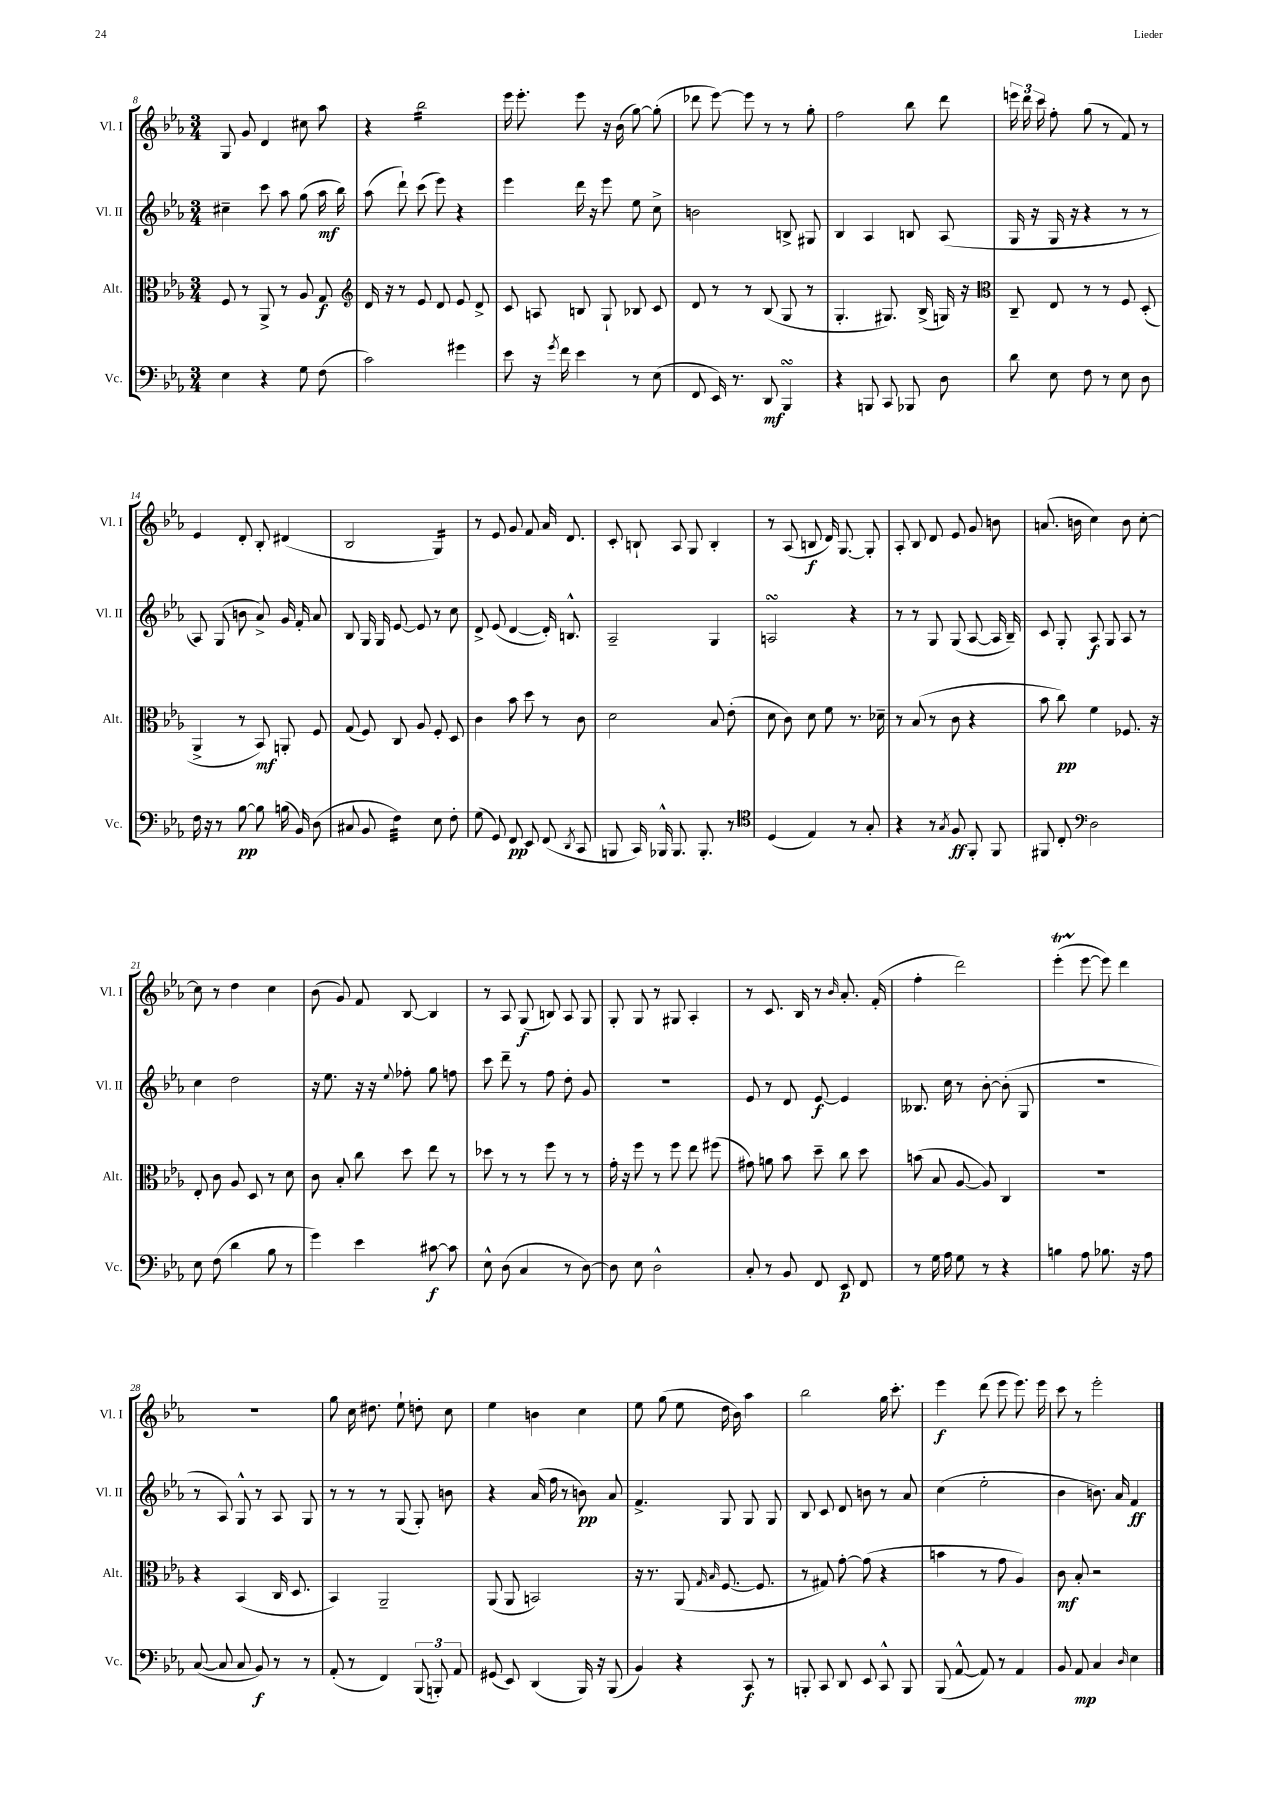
<<
\new StaffGroup <<
\new Staff = "s0" \with { instrumentName = "Vl. I" shortInstrumentName = "Vl. I" } {
    \clef treble \key ees \major \numericTimeSignature \time 3/4
    \autoBeamOff g8 g'8 d'4 cis''8 aes''8 |
    r4 bes''2:16 |
    ees'''16 ees'''8.-. ees'''8 r16 bes'16( g''8~) g''8-.( |
    des'''8 ees'''8~) ees'''8 r8 r8 g''8-. |
    f''2 bes''8 d'''8 |
    \tuplet 3/2 { e'''16 d'''16 c'''16 } f''8-. g''8( r8 f'8) r8 |
    ees'4 d'8-. bes8-. dis'4( |
    bes2 g4:16) |
    r8 ees'8 g'8 f'8 aes'16 d'8. |
    c'8-. b8-! aes8 g8 b4-. |
    r8 aes8( b8\f d'16) g8.~ g8-. |
    aes8-. bes8 d'8 ees'8 g'8 b'8 |
    a'8.( b'16 c''4) b'8 c''8~-. |
    c''8 r8 d''4 c''4 |
    bes'8( g'8) f'8 bes8~ bes4 |
    r8 aes8 g8\f( b8) aes8 g8 |
    g8-. g8 r8 gis8 aes4-. |
    r8 c'8. bes16 r8 \grace { bes'16 } aes'8.-. f'16-.( |
    f''4-. d'''2) |
    ees'''4-.\startTrillSpan( ees'''8~\stopTrillSpan ees'''8) d'''4 |
    R2. |
    g''8 c''16 dis''8. ees''8-! d''8-. c''8 |
    ees''4 b'4 c''4 |
    ees''8 g''8( ees''8 d''16 bes'16) aes''4 |
    bes''2 g''16 c'''8.-. |
    ees'''4\f d'''8( ees'''8 ees'''8.) ees'''16 |
    c'''8 r8 ees'''2-. \bar "|." |
}
\new Staff = "s1" \with { instrumentName = "Vl. II" shortInstrumentName = "Vl. II" } {
    \clef treble \key ees \major \numericTimeSignature \time 3/4
    \autoBeamOff cis''4-- c'''8 aes''8 g''8( aes''16\mf bes''16) |
    aes''8( d'''8-!) c'''8( ees'''8) r4 |
    ees'''4 d'''16 r16 ees'''8 ees''8 c''8-> |
    b'2 b8-> gis8 |
    bes4 aes4 b8 aes8( |
    g16 r16 g16 r16 r4 r8 r8 |
    aes8) g8( b'8 aes'8->) g'16 f'16-. aes'8 |
    bes8 g16 g16 ees'8~ ees'8 r8 c''8 |
    d'8-> ees'8( d'4~ d'16-.) b8.-^ |
    aes2-- g4 |
    a2\turn r4 |
    r8 r8 g8 g8( aes8~ aes16 bes16--) |
    c'8 g8-. aes8\f g8 aes8 r8 |
    c''4 d''2 |
    r16 ees''8. r16 r16 \appoggiatura { ees''8 } fes''8-. g''8 f''8 |
    c'''8 d'''8-- r8 f''8 d''8-. g'8 |
    R2. |
    ees'8 r8 d'8 ees'8~\f ees'4 |
    beses8. c''16 r8 bes'8~-. bes'8-.( g8 |
    R2. |
    r8 aes8) g8-^ r8 aes8 g8 |
    r8 r8 r8 g8( g8-.) b'8 |
    r4 aes'16( f''16 r8 b'8\pp) aes'8 |
    f'4.-> g8 g8 g8 |
    bes8 c'8 d'8 b'8 r8 aes'8 |
    c''4( ees''2-. |
    bes'4 b'8.) aes'16 f'4\ff \bar "|." |
}
\new Staff = "s2" \with { instrumentName = "Alt." shortInstrumentName = "Alt." } {
    \clef alto \key ees \major \numericTimeSignature \time 3/4
    \autoBeamOff f8 r8 aes,8-> r8 aes8 g8\f |
    \clef treble d'16 r16 r8 ees'8 d'8 ees'8 d'8-> |
    c'8 a8 b8 g8-! bes8 c'8 |
    d'8 r8 r8 bes8( g8 r8 |
    g4.-. gis8.) bes16->( g16) r16 |
    \clef alto c8-- ees8 r8 r8 f8 d8-.( |
    aes,4-> r8 bes,8\mf) a,8-. f8 |
    g8( f8) c8 aes8 f8-. d8 |
    c'4 bes'8 d''8 r8 c'8 |
    d'2 bes8 ees'8-.( |
    d'8 c'8) d'8 f'8 r8. des'16-- |
    r8 bes8( r8 c'8 r4 |
    bes'8 c''8\pp) f'4 fes8. r16 |
    ees8-. c'8 aes8 d8 r8 d'8 |
    c'8 bes8-. c''8 d''8 ees''8 r8 |
    des''8 r8 r8 f''8 r8 r8 |
    g'16-. r16 f''8 r8 f''8 ees''8 fis''8( |
    gis'8) a'8 bes'8 d''8-- c''8 d''8 |
    b'8( bes8 aes8~ aes8) c4 |
    R2. |
    r4 bes,4( c16 d8. |
    bes,4) aes,2-- |
    aes,8( aes,8 b,2) |
    r16 r8. aes,8( \grace { g16 bes16 } f8.~ f8. |
    r8 gis8) g'8~-. g'8( r4 |
    b'4 r8 g'8 aes4) |
    c'8\mf bes8-. r2 \bar "|." |
}
\new Staff = "s3" \with { instrumentName = "Vc." shortInstrumentName = "Vc." } {
    \clef bass \key ees \major \numericTimeSignature \time 3/4
    \autoBeamOff ees4 r4 g8 f8( |
    c'2) gis'4 |
    ees'8 r16 \acciaccatura { g'8 } f'16 ees'4 r8 ees8( |
    f,8 ees,16) r8. d,8\mf bes,,4\turn |
    r4 b,,8 c,8 bes,,8 d8 |
    d'8 ees8 f8 r8 ees8 d8 |
    f16 r16 r8 bes8~\pp bes8 b16( bes,16) d8( |
    cis8 bes,8 f4:32) ees8 f8-. |
    g8( g,8) f,8\pp ees,8 f,8( \acciaccatura { d,8 } c,8 |
    b,,8 c,16) bes,,16-^ bes,,8. bes,,8.-. r8 |
    \clef tenor d4( ees4) r8 g8-. |
    r4 r8 \acciaccatura { g8 } f8\ff f,8-. f,8 |
    fis,8 c8-. \clef bass d2 |
    ees8 f8( d'4 bes8 r8 |
    g'4) ees'4 cis'8~\f cis'8 |
    ees8-^ d8( c4 r8 d8~) |
    d8 ees8 d2-^ |
    c8-. r8 bes,8 f,8 ees,8\p f,8 |
    r8 g16 aes16 g8 r8 r4 |
    b4 aes8 bes8. r16 aes8 |
    c8~( c8 c8 bes,8\f) r8 r8 |
    aes,8-.( r8 f,4) \tuplet 3/2 { bes,,8( b,,8-.) aes,8 } |
    gis,8( ees,8) d,4( bes,,16) r16 bes,,8( |
    bes,4) r4 c,8\f r8 |
    b,,8-. c,8 d,8 ees,8 c,8-^ b,,8 |
    bes,,8( aes,8~-^ aes,8) r8 aes,4 |
    bes,8 aes,8\mp c4 \grace { d16 } ees4 \bar "|." |
}
>>
>>
\layout { \context { \Score currentBarNumber = #8 } }
